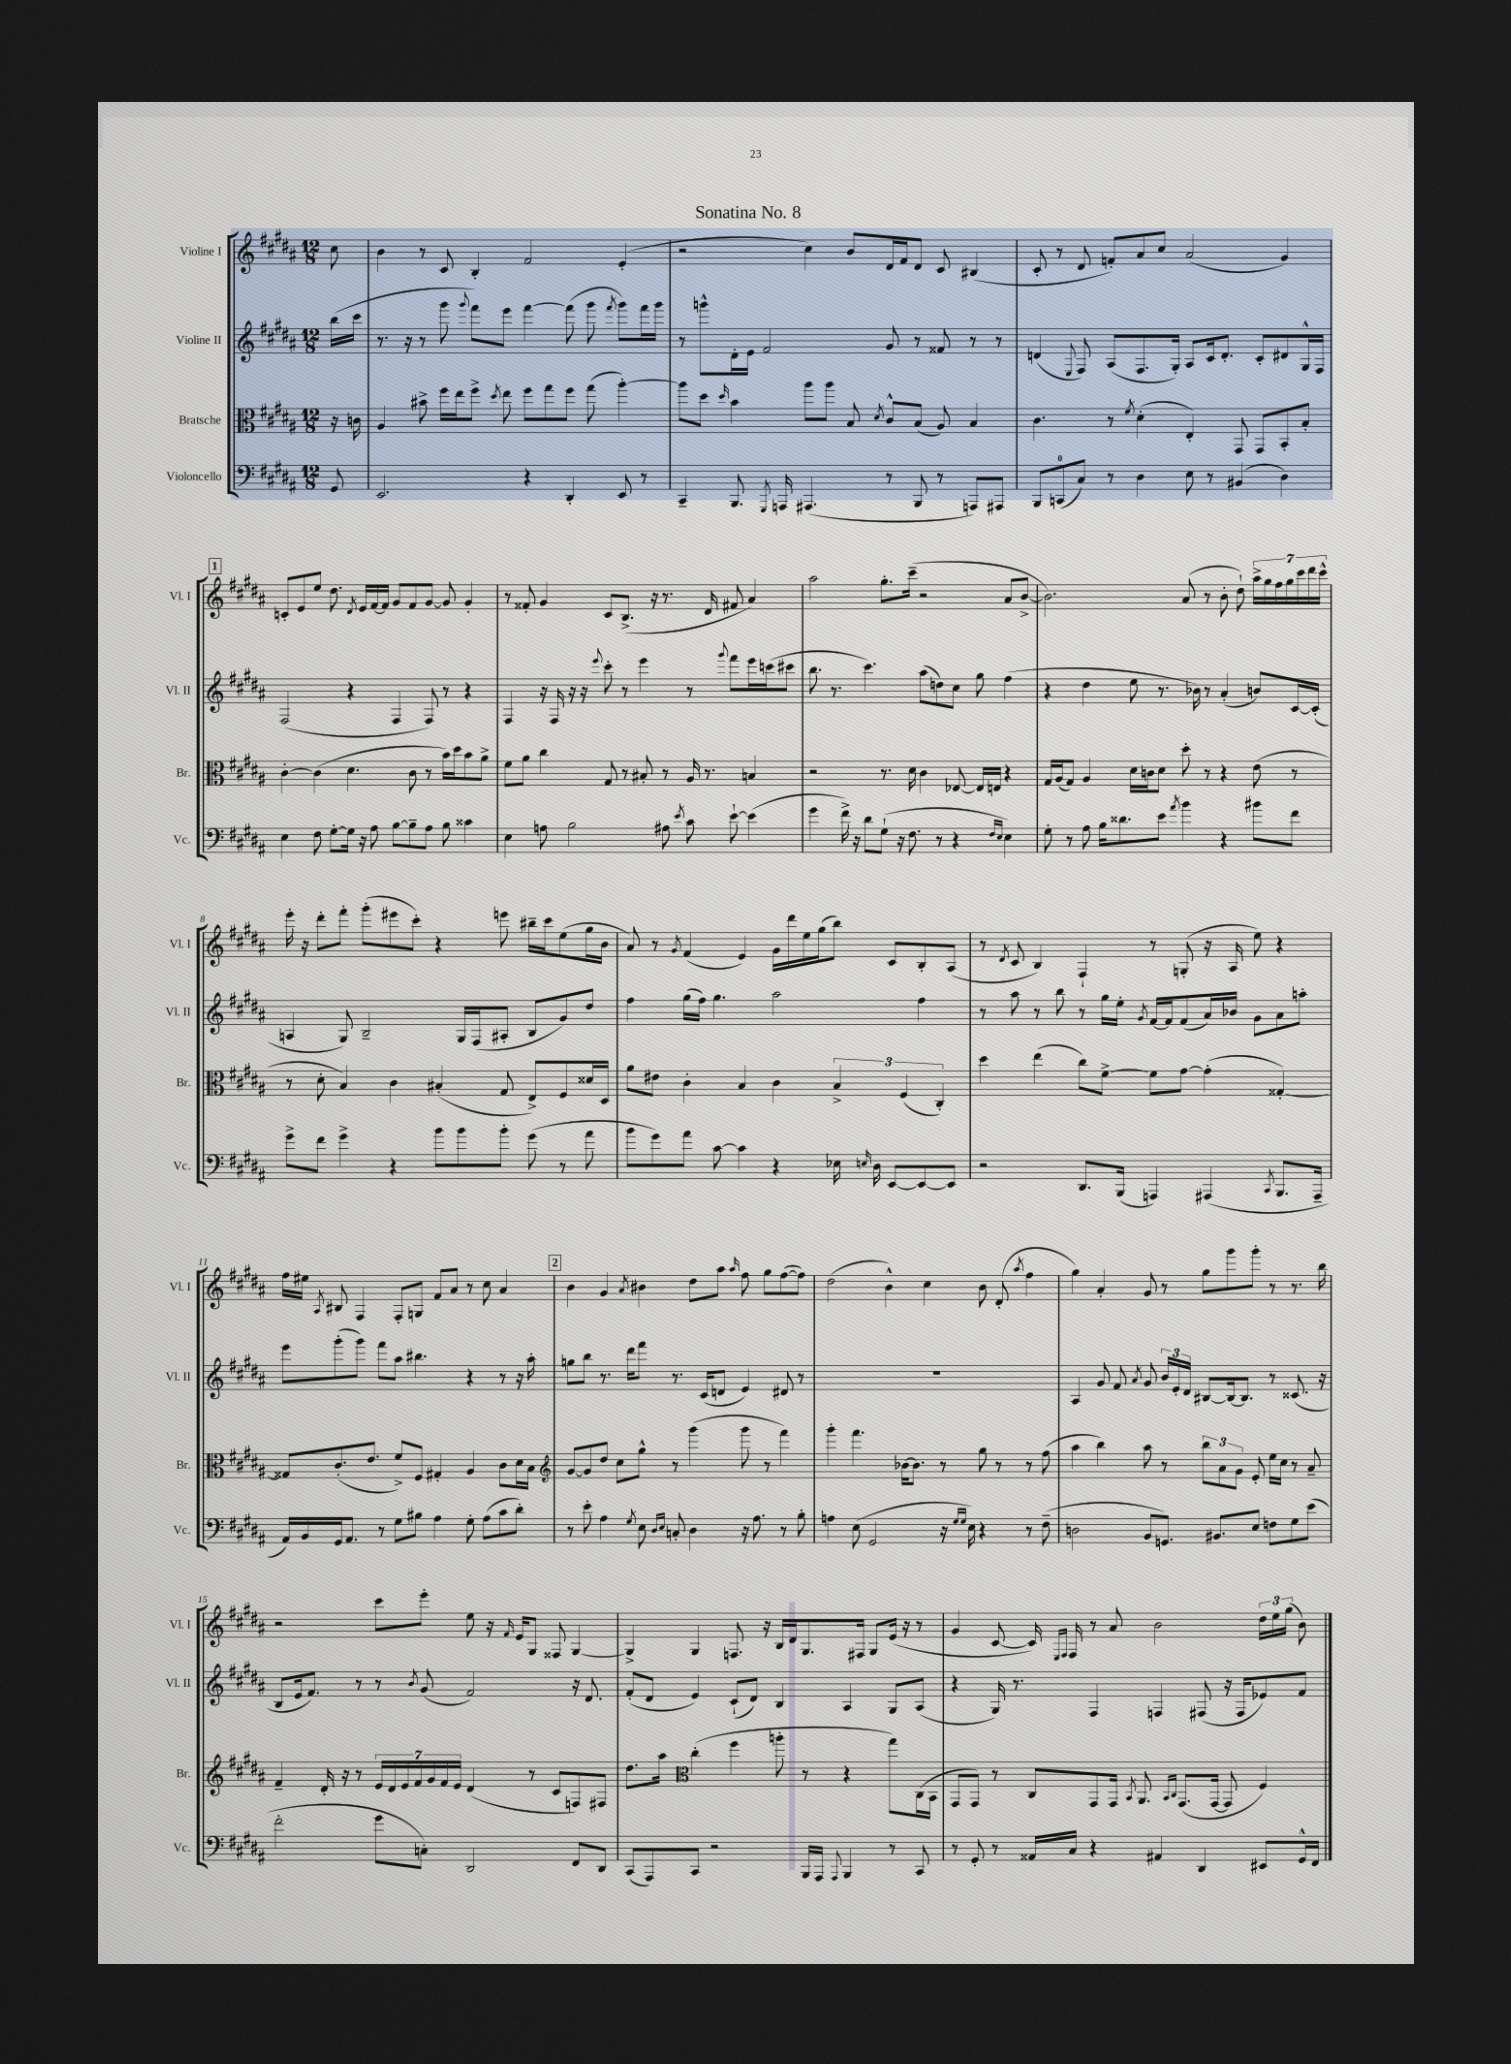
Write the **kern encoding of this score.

**kern	**kern	**kern	**kern
*part4	*part3	*part2	*part1
*staff4	*staff3	*staff2	*staff1
*I"Violoncello	*I"Bratsche	*I"Violine II	*I"Violine I
*I'Vc.	*I'Br.	*I'Vl. II	*I'Vl. I
*clefF4	*clefC3	*clefG2	*clefG2
*k[f#c#g#d#a#]	*k[f#c#g#d#a#]	*k[f#c#g#d#a#]	*k[f#c#g#d#a#]
*M12/8	*M12/8	*M12/8	*M12/8
=	=	=	=
8GG#/	16r	(16bb\LL	8cc#\
.	16cn\	16ccc#\JJ	.
=1	=1	=1	=1
2.EE/	4A#/	8.r	4b\
.	.	16r	.
.	8b#X^\	8r	8r
.	16ff#\LL	8ggg#\	8c#/
.	16ee\J	.	.
.	.	8qqggg#/	.
.	8ff#^\J	8fff#\L)	4B'/
.	8qdd#/	.	.
.	8ee\	8eee\J	.
4r	8ff#\L	[4fff#\	2f#/
.	8gg#\	.	.
4DD#'/	8ff#\J	(8fff#\]	.
.	(8gg#\	8ggg#\	.
.	.	8qfff#/	.
8EE/	[4aa#'\)	8ggg#\L)	(4e'/
8r	.	16fff#\L	.
.	.	16ggg#\JJ	.
=2	=2	=2	=2
4CC#~/	8aa#\L]	8r	2r
.	8dd#\J	8gggn^^\L	.
.	16qqdd#/	.	.
8.BBB/	4b\	16d#'\L	.
.	.	16e\JJ	.
.	.	2f#/	.
8qGGG#/	.	.	.
16AAAn/	.	.	.
(4.AAA#X/	8aa#\L	.	4cc#\)
.	8aa#\J	.	.
.	8B/	.	8b/L
.	8qd#/	.	.
8r	8c#^^/L	8g#/	16d#/L
.	.	.	16f#/J
8BBB/	(8B/J	8r	8d#/J
8r	8A#/)	8f##X/	8c#/
8AAAn/L)	4B/	8r	(4B#X/
8AAA#X/J	.	8r	.
=3	=3	=3	=3
8BBB/L	4.c#\	(4dn/	8c#'/
(8CCn/	.	.	8r
.	.	8qqE/	.
8C#/J)	.	8F#/)	8d#/
8r	8r	(8A#/L	8fn'/L)
.	8qf#/	.	.
4D#\	(4d#'\	8.F#/	8a#/
.	.	.	8cc#/J
.	.	16G#'/Jk)	.
8E\	4E'/)	8A#/L	(2a#/
8r	.	16c#/k	.
.	.	8.d'/J	.
(4BB#X/	8GG#/	.	.
.	8GG#/L	8c#'/L	.
4D#\)	8BB'/	8d#X/	4g#/)
.	8B'/J	16G#^^/L	.
.	.	16F#/JJ	.
!!LO:LB:g=z
!!LO:REH:place=s1:t=1
=4	=4	=4	=4
4E\	[4c#'\	(2F#/	8cn'/L
.	.	.	8e/
8F#\	(4c#\]	.	8ee/J
[8G#'\L	.	.	8.dd#\
16G#\Jk]	4.d#\	4r	.
.	.	.	8qd#/
16r	.	.	16e/LL
8A#\	.	.	[16f#/
.	.	.	16f#/JJ]
[8B\L	.	4F#/	8g#/L
8B~\]	8c#\	.	8f#/
8A#\J	8r	8F#/)	[8g#/J
8B\	16b\LL)	8r	8g#/]
.	16dd#\J	.	.
4c##X\	8b\	4r	4g#'/
.	8a#^\J	.	.
=5	=5	=5	=5
4E\	8f#\L	4F#/	8r
.	8a#\J	.	8f##X'/
8An\	4cc#\	16r	4g#/
.	.	16F#/	.
2B\	.	16r	.
.	.	16r	.
.	.	8qqeee/	.
.	8G#/	8ccc#'\	8c#/L
.	8r	8r	(8.B^/J
.	8B#X'/	4eee\	.
.	.	.	16r
8A#X\	8r	.	8.r
8qe/	.	.	.
8c#\	16A#/	8r	.
.	8.r	.	16d#/
.	.	8qqggg#/	.
[8e`\	.	8fff#\L	8f#X/
(4e\]	4Bn/	16eee\L	4a#/)
.	.	(16cccn\J	.
.	.	8ccc#X\J	.
=6	=6	=6	=6
4g#\	2r	8.bb\	2aa#\
.	.	8.r	.
16f#^\)	.	.	.
16r	.	.	.
8d#\L	.	4.ccc#\)	.
(8G#`\J	8.r	.	8.gg#'\L
16r	.	.	.
8.F#\	16d#\	.	(16ccc#~\Jk
.	4c#\	(8aa#\L	2r
8r	.	8ddn\)	.
4r	[8E-X/	8cc#\J	.
.	16E-/LL]	8gg#\	.
.	16En/JJ	.	.
16qqF#/LL	.	.	.
16qqE/JJ	.	.	.
4E\)	4r	(4ff#\	8a#/L
.	.	.	[8b^/J
=7	=7	=7	=7
8G#'\	16G#/LL	4r	2.b\])
.	(16A#/J	.	.
8r	8G#/J)	.	.
8A#\	4A#/	4dd#\	.
16B\KL	.	.	.
8.d##X\	.	.	.
.	16d#\LL	8ee\	.
.	16cn\J	.	.
8e\J	8d#\J	8.r	.
8qa#/	.	.	.
4b\	8dd#'\	.	(8a#/
.	.	16b-X\)	.
.	8r	8r	8r
4r	4r	(4a#'/	8b'\
.	.	.	8dd#`\)
8b#X\L	(8e\	8bn/L)	28aa#^\LL
.	.	.	28gg#\
.	.	.	28ff#\
.	.	.	28gg#\
8f#\J	8r	[16c#/L	.
.	.	.	28ccc#\
.	.	.	28ddd#\
.	.	(16c#'/JJ]	.
.	.	.	28ccc#^^\JJ
!!LO:LB:g=z
=8	=8	=8	=8
8g#^\L	8r	4An/	16eee'\
.	.	.	16r
8f#\J	8d#'\	.	8ddd#'\L
4g#^\	4B/)	8G#/)	8fff#'\J
.	.	2B~/	(8ggg#'\L
4r	4c#\	.	8eee#X\
.	.	.	8ccc#'\J)
8b\L	(4B#X'/	.	4r
8b\	.	16G#/LL	.
.	.	(16F#/J	.
8b'\J	8G#/	8A#X'/J	8eeen\
(8g#\	8E^/L)	8B/L	16bb#X~\LL
.	.	.	16ccc#\J
8r	8F#/	8g#/)	(8ee\
8a#\	16d##X/L	8dd#/J	16gg#\L
.	16D#/JJ	.	16b\JJ
=9	=9	=9	=9
8b\L	8a#\L	4ff#\	8a#/)
8g#\)	8e#X\J	.	8r
.	.	.	8qg#/
8a#\J	4c#'\	(16gg#\LL	(4f#/
.	.	16ff#\JJ)	.
[8c#\	.	4.gg#\	.
4c#\]	4B/	.	4e/)
4r	4c#\	2aa#\	16g#\LL
.	.	.	16ddd#\
.	.	.	16ee\
.	.	.	(16gg#\J
16E-X\	6B^/	.	8bb\J)
16qqEn/	.	.	.
16D#\	.	.	.
[8EE/L	.	.	8c#/L
.	(6F#/	.	.
8EE/_	.	4ff#\	8B'/
.	6C#'/)	.	.
8EE/J]	.	.	(8A#/J
=10	=10	=10	=10
2r	4dd#\	8r	8r
.	.	.	8qd#/
.	.	8aa#\	8c#/
.	(4ee\	8r	4B/)
.	.	8bb\	.
8.DD#/L	8cc#\L)	8r	4F#`/
.	[8f#^\J	16gg#\LL	.
(16BBB/Jk	.	16ee'\JJ	.
.	.	8qg#/	.
4AAAn/)	8f#\L]	[16f#/LL	8r
.	.	16f#/J]	.
.	[8g#\J	(8f#/	(8Gn'/
(4AAA#X/	(4g#'\]	16a#/L)	16r
.	.	16b-X/JJ	16A#/
.	.	8g#\L	8ee\)
8qCC#/	.	.	.
8.BBB/L	[4G##X'/)	8a#\	4r
.	.	8aan'\J	.
16AAA#~/Jk	.	.	.
!!LO:LB:g=z
=11	=11	=11	=11
16AA#/LL)	8G##X/L]	8eee\L	16ff#\LL
16BB/	.	.	16ee#X\JJ
.	.	.	8qA#/
16GG#/J	(8.c#'/	(8ggg#'\	8B#X/
8.AA#/J	.	.	.
.	.	8ggg#\J)	4F#/
.	8.e/J	.	.
8r	.	8fff#\L	.
8G#\L	8f#^/L)	8aa#\J	8F#'/L
8B#X\J	8F#/J	4.bb#X\	8Gn/J
4A#\	4G#X'/	.	8f#/L
.	.	.	8a#/J
8G#'\	4A#/	4r	8r
(8A#\L	.	.	8cc#\
8c#\	8c#\L	8r	4a#/
8d#'\J)	16d#\L	16r	.
.	16B\JJ	16aa#'\	.
!!LO:REH:place=s1:t=2
=12	=12	=12	=12
*	*clefG2	*	*
8r	[8g#/L	8ggn\L	4b\
8e'\	8g#/]	8bb\J	.
4A#\	8dd#/J	8.r	4g#/
.	8cc#\L	.	.
.	.	16ddd#\KL	.
8qG#/	.	.	8qa#/
8E\	8gg#^^\J	8fff#\J	4b#X\
16qqD#/LL	.	.	.
16qqE/JJ	.	.	.
8Cn'/	8r	8.r	.
4D#\	(4ggg#\	.	8dd#\L
.	.	(16c#/KL	.
.	.	8dn/J	8aa#\J
.	.	.	16qqaa#/
16r	8ggg#\	4e/)	8ff#\
8.A#\	.	.	.
.	8r	.	8gg#\L
8r	4fff#\)	8d#X/	([8ff#\
8B'\	.	8r	8ff#\J])
=13	=13	=13	=13
4An\	4ggg#'\	1.r	(2dd#\
(8E\	4.fff#\	.	.
2GG#/	.	.	.
.	.	.	4b^^\)
.	[16b-X\KL	.	.
.	8.b-\J]	.	.
.	.	.	4cc#\
16r	8r	.	.
16qqG#/LL	.	.	.
16qqG#/JJ	.	.	.
16E\)	.	.	.
4r	8gg#\	.	8b\
.	8r	.	(8d#'/
.	.	.	8qaa#/
8r	8r	.	4ff#\
(8F#~\	(8ff#\	.	.
=14	=14	=14	=14
2Dn\	4aa#\	4A#/	4gg#\)
.	4bb\)	8g#/	4a#'/
.	.	8f#/	.
.	.	8qa#/	.
8BB/L	8aa#\	8g#/	8g#/
8.GGn/J)	8r	24b/LL	8r
.	.	24e'/	.
.	.	24d#/JJ	.
.	12bb\L	[8B#X/L	8gg#\L
8.BB#X/L	.	.	.
.	12a#\	.	.
.	.	16B#/k_	8ggg#\
.	12g#\J	.	.
.	.	8.B#/J]	.
8E/J	8e'/	.	8ggg#'\J
8Fn\L	16ee\LL	8r	8r
.	16cc#\JJ	.	.
8G#\	8r	(8.c##X/	8.r
(8e\J	8a#~/	.	.
.	.	16r	16bb\
!!LO:LB:g=z
=15	=15	=15	=15
2f#'\	4f#~/	8B/L	2r
.	.	16e/k	.
.	.	8.f#/J)	.
.	16d#'/	.	.
.	16r	.	.
.	8r	8r	.
8g#\L	28e/LL	8r	8ccc#\L
.	28d#/	.	.
.	28e/	.	.
.	28f#/	.	.
.	.	8qb/	.
8Cn'\J)	.	(8g#/	8eee'\J
.	28g#/	.	.
.	28f#/	.	.
.	28e/JJ	.	.
2DD#/	(4d#/	2f#/)	8ee\
.	.	.	16r
.	.	.	16qqf#/
.	.	.	16e/KL
.	8r	.	8G#/J
.	8c#/L	.	8F##X/
8FF#/L	8Fn/)	16r	[4G#/
.	.	8.d#/	.
8DD#/J	8F#X/J	.	.
=16	=16	=16	=16
(8CC#/L	8.dd#\L	(8f#'/L	4G#^/]
8AAA#/)	.	8d#/J	.
.	16aa#\Jk	.	.
*	*clefC3	*	*
8CC#/J	(4cc#'\	4e/)	4G#/
2r	.	.	.
.	4ff#\	(8c#`/L	8.Fn/
.	.	8d#/J)	.
.	.	.	16r
.	8aan'\	4B/	16B/LL
.	.	.	16d#/J
16BBB/LL	8r	.	8.G#/
16AAA#/JJ	.	.	.
8qqAAA#/	.	.	.
4BBB/	4r	4A#/	.
.	.	.	16F#X/Jk
.	.	.	8G#/L
8r	8gg#\L)	8G#/L	(16e/Jk
.	.	.	16r
8CC#/	(16C#\L	(8A#/J	8r
.	16BB\JJ	.	.
=17	=17	=17	=17
8r	8GG#/L	4r	4g#/
8GG#'/	8GG#/J)	.	.
8r	8r	16G#/)	[8c#/
.	.	8.r	.
16AA##X/LL	8C#/L	.	16c#/])
.	.	.	16qqE/LL
.	.	.	16qqF#/JJ
16C#/JJ	.	.	16F#/
4r	8GG#/	4F#/	8r
.	16GG#/Jk	.	8a#/
.	8qBB/	.	.
.	8.AA#/	.	.
4AA#X/	.	4Fn/	2b\
.	16qqBB/LL	.	.
.	16qqC#/JJ	.	.
.	(8.GG#/L	.	.
4DD#/	.	(8F#X/	.
.	[16GG#/Jk	.	.
.	8GG#/]	16r	.
.	.	16F#/KL	.
8EE#X/L	4F#/)	8e-X/)	24dd#\LL
.	.	.	24ee\
.	.	.	(24gg#\JJ
16GG#^^/L	.	8f#/J	8b\)
16FF#/JJ	.	.	.
==	==	==	==
*-	*-	*-	*-
